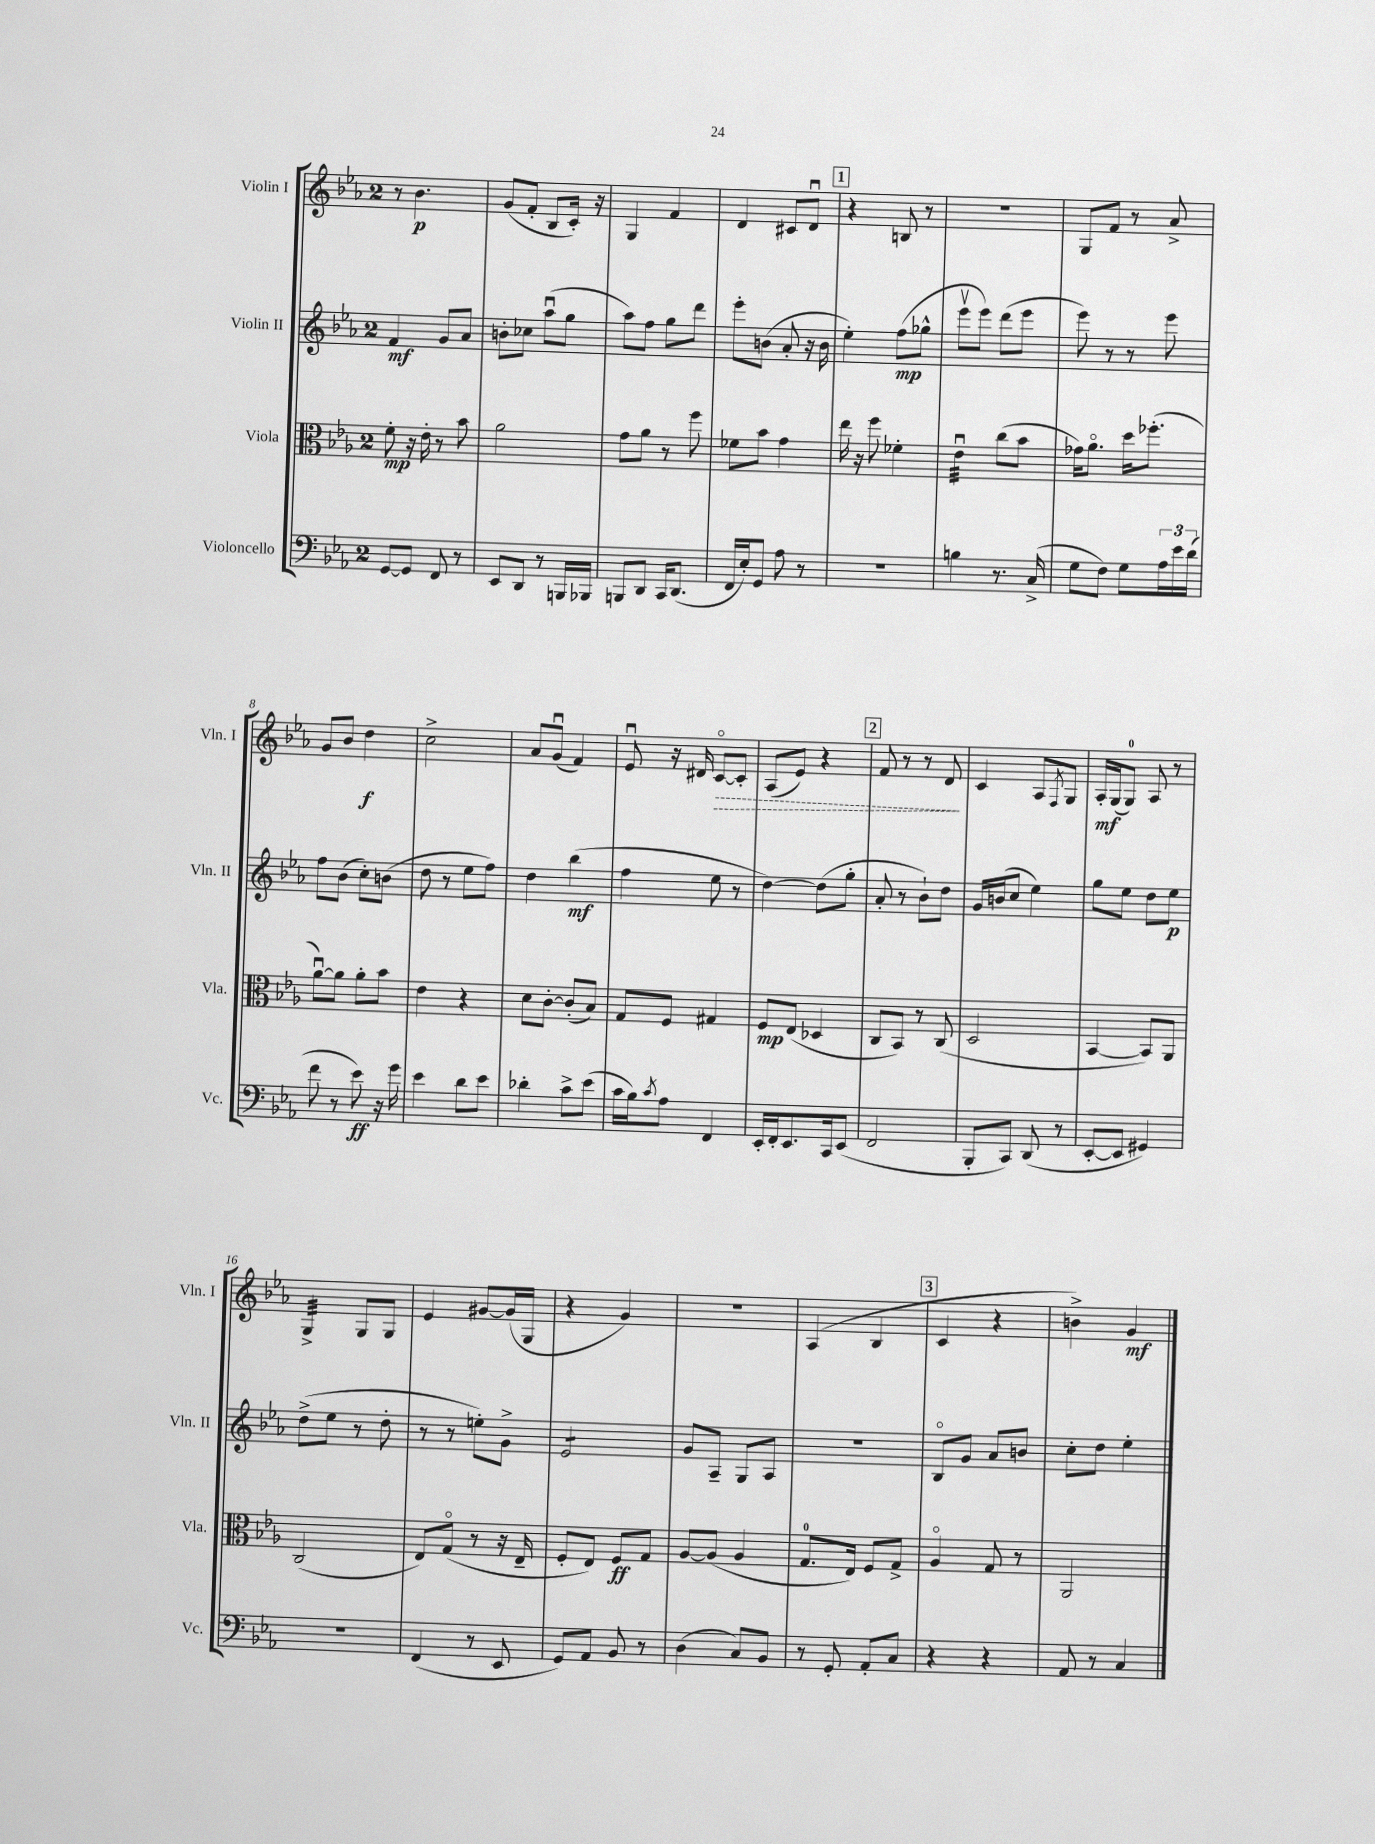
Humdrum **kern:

**kern	**kern	**kern	**kern
*staff4	*staff3	*staff2	*staff1
*clefF4	*clefC3	*clefG2	*clefG2
*k[b-e-a-]	*k[b-e-a-]	*k[b-e-a-]	*k[b-e-a-]
*M2/4	*M2/4	*M2/4	*M2/4
[8GG	8f'	4f	8r
8GG]	16r	.	4.b-
.	16e-'	.	.
8FF	8r	8g	.
8r	8b-	8a-	.
=	=	=	=
8EE-	2a-	8b'	(8g
8DD	.	8cc-	8f'
8r	.	(8aa-u	8B-
16BBB	.	8gg	16c')
16BBB-	.	.	16r
=	=	=	=
8BBB	8g	8aa-)	4G
8DD	8a-	8ff	.
16CC	8r	8gg	4f
(8.DD	.	.	.
.	8ff	8ddd	.
=	=	=	=
16FF	8f-	8eee-'	4d
16E-')	.	.	.
8GG	8b-	(8b	.
8A-	4g	8a-'	8c#
8r	.	16r	8du
.	.	16b	.
=	=	=	=
2r	16ee-	4ee-')	4r
.	16r	.	.
.	8ff	.	.
.	4f-'	(8ff	8B
.	.	8gg-^^	8r
=	=	=	=
4B	4e-u	8eee-v	2r
.	.	8eee-)	.
8.r	(8cc	(8ddd	.
.	8b-	8eee-	.
(16C^	.	.	.
=	=	=	=
8G	16g-)	8eee-)	8G
.	8.a-o	.	.
8F)	.	8r	8f
8G	16dd	8r	8r
.	(8.ff-'	.	.
24A-	.	8eee-	8a-^
24e-	.	.	.
(24d	.	.	.
=	=	=	=
8f	[8a-u)	8ff	8g
8r	8a-]	(8b-	8b-
8e-)	8a-'	8cc')	4dd
16r	8b-	(8b	.
16g	.	.	.
=	=	=	=
4e-	4e-	8dd	2cc^
.	.	8r	.
8d	4r	8ee-	.
8e-	.	8ff)	.
=	=	=	=
4d-'	8d	4dd	8a-
.	[8c'	.	(8gu
8c^	(8c']	(4bb-	4f)
(8e-	8B-)	.	.
=	=	=	=
16c	8G	4ff	8e-u
16B-)	.	.	.
8qc	.	.	.
8A-	8F	.	16r
.	.	.	16d#
4FF	4G#	8ee-	[8co
.	.	8r	8c']
=	=	=	=
16EE-'	8F	[4dd)	(8A-
16FF'	.	.	.
8.EE-	(8E-	.	8e-)
.	4D-	(8dd]	4r
16CC	.	.	.
(8EE-	.	8gg'	.
=	=	=	=
2FF	8C	8a-'	8f
.	8BB-)	8r	8r
.	8r	8b-`)	8r
.	(8C	8dd	8d
=	=	=	=
8BBB-'	2D	16g	4c
.	.	(16b	.
8CC)	.	8cc	.
(8DD	.	4ee-)	8A-
.	.	.	8qF
8r	.	.	8G
=	=	=	=
[8EE-'	[4BB-	8gg	16A-'
.	.	.	(16G
8EE-]	.	8ee-	8G)
4GG#)	8BB-])	8dd	8A-
.	8AA-	8ee-	8r
=	=	=	=
2r	(2C	(8dd^	4G^
.	.	8ee-	.
.	.	8r	8G
.	.	8dd'	8G
=	=	=	=
(4FF	8E-)	8r	4e-
.	(8Go	8r	.
8r	8r	8ee')	[8g#
8EE-	16r	8g^	(16g#]
.	16E-~	.	16G
=	=	=	=
8GG)	8F'	2e-	4r
8AA-	8E-)	.	.
8BB-	8F	.	4g)
8r	8G	.	.
=	=	=	=
(4D	[8A-	8g	2r
.	(8A-]	8A-~	.
8C)	4A-	8G	.
8BB-	.	8A-	.
=	=	=	=
8r	8.G	2r	(4A-
8GG'	.	.	.
.	16E-)	.	.
8AA-'	8F	.	4B-
8C	8G^	.	.
=	=	=	=
4r	4A-o	8B-o	4c
.	.	8g	.
4r	8G	8a-	4r
.	8r	8b	.
=	=	=	=
8AA-	2AA-	8cc'	4b^)
8r	.	8dd	.
4C	.	4ee-'	4g
==	==	==	==
*-	*-	*-	*-
